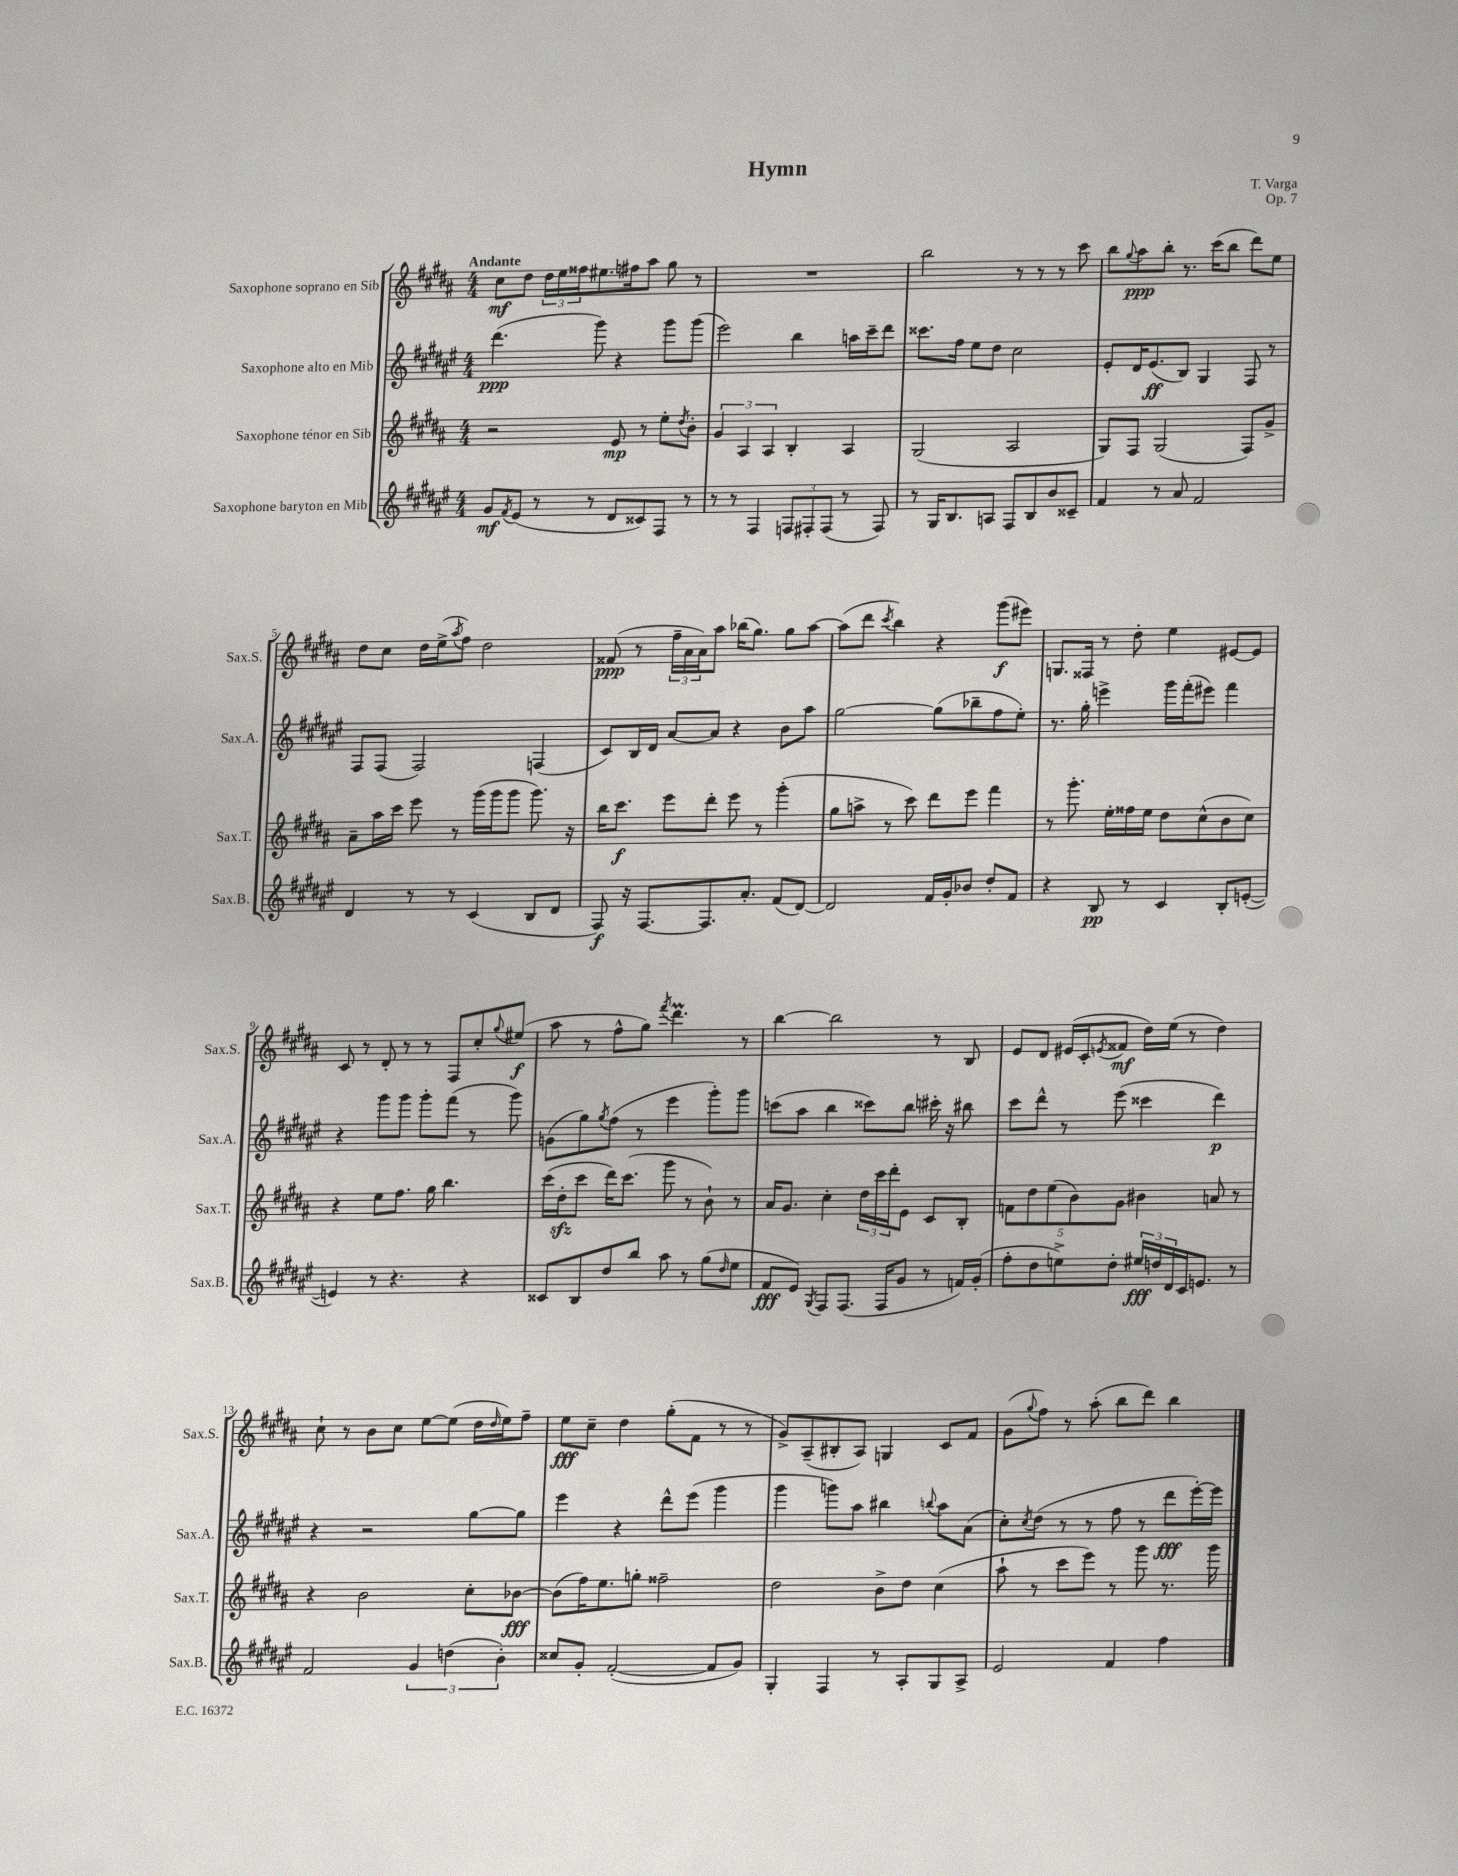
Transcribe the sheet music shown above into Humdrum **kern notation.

**kern	**kern	**kern	**kern
*staff4	*staff3	*staff2	*staff1
*clefG2	*clefG2	*clefG2	*clefG2
*k[f#c#g#d#a#e#]	*k[f#c#g#d#a#]	*k[f#c#g#d#a#e#]	*k[f#c#g#d#a#]
*M4/4	*M4/4	*M4/4	*M4/4
8g#	2r	(4.ddd#	8cc#
8qf#	.	.	.
(8e#	.	.	8dd#
8r	.	.	24dd#
.	.	.	24ee
.	.	.	24ff##
8r	.	8ggg#)	8.ee#
8d#	8e	4r	.
.	.	.	16ff#
8c##)	8r	.	8aa#
8F#	8ee'	8ggg#	8gg#
.	8qdd#	.	.
8r	8b'	(8ggg#	8r
=	=	=	=
8r	6g#	2eee#)	1r
8r	.	.	.
.	6A#	.	.
4F#	.	.	.
.	6A#	.	.
12F	4B'	4bb	.
12F#'	.	.	.
(12F#	.	.	.
8r	4A#	16aa	.
.	.	16ccc#~	.
8F#)	.	8ddd#	.
=	=	=	=
8r	(2G#	8.ccc##	2bb
16G#	.	.	.
8.B	.	16ff#	.
.	.	8ee#	.
8A	.	8dd#	.
8F#	2A#	2cc#	8r
8B	.	.	8r
8b	.	.	8r
8c##~	.	.	8ccc#
=	=	=	=
4f#	8G#)	8e#'	8bb
.	.	.	8qqgg#
.	8F#	16d#	8aa#
.	.	(8.e#	.
8r	(2G#	.	8bb'
8a#	.	8B)	8.r
2f#	.	4G#	.
.	.	.	(16ccc#
.	.	.	8bb
.	8F#)	8F#	8ddd#)
.	8g#^	8r	8ee
=	=	=	=
4d#	8a#~	8F#	8dd#
.	16aa#	(8F#	8cc#
.	16ccc#	.	.
8r	8eee	2F#)	16dd#
.	.	.	(16ee^
.	.	.	8qaa#
8r	8r	.	8ff#)
(4c#	(16ggg#	.	2dd#
.	16ggg#	.	.
.	8ggg#	.	.
8B	8.ggg#)	(4F	.
8d#	.	.	.
.	16r	.	.
=	=	=	=
8F#)	16bb	8c#)	(8f##
.	8.ccc#	.	.
16r	.	16B	8r
[8.F#	.	16d#	.
.	8eee	[8a#	24ff#~
.	.	.	24a#
.	.	.	24a#)
8.F#]	8ddd#'	8a#]	8aa#
.	8eee	4r	(16bb-
8.a#'	.	.	8.gg#)
.	8r	.	.
(8f#	(4ggg#'	8b	8gg#
[8d#)	.	8aa#	[8aa#
=	=	=	=
2d#]	8gg#	[2gg#	(8aa#]
.	8aa^	.	8ddd#
.	.	.	8qccc#
.	8r	.	4bb)
.	8ccc#)	.	.
16f#	8ddd#	(8gg#]	4r
16g#'	.	.	.
8b-	8eee	8bb-~	.
8dd#'	4fff#	8ff#	(8ggg#
8f#	.	8ee#')	8eee#)
=	=	=	=
4r	8r	8.r	8.G
.	8.ggg#'	.	.
.	.	16gg#'	16F##
8B	.	4eee^	8r
.	16ee'	.	.
8r	16ff##	.	8dd#'
.	16ee	.	.
4c#	8dd#	16ggg#	4ee
.	.	(16fff#'	.
.	(8cc#^^	8eee#)	.
8B'	8b	4fff#	[8e#
([8e'	8cc#)	.	8e#]
=	=	=	=
4e])	4r	4r	8c#
.	.	.	8r
8r	8ee	8ggg#	8d#'
4.r	8.ff#	8ggg#	8r
.	.	8ggg#'	8r
.	16gg#	.	.
.	4.bb	(8fff#	8F#
4r	.	8r	8cc#'
.	.	.	8qqgg#
.	.	8ggg#)	(8ee#
=	=	=	=
8c##	(16ccc#	(8g	8aa#
.	16dd#'	.	.
8B	8ccc#	8gg#)	8r
.	.	8qgg#	.
8dd#	16ddd#)	(8ff#	8ff#^^
.	(8.ccc#	.	.
8bb	.	8r	8gg#)
.	.	.	8qfff#
8aa#	8ggg#	4eee#	4.ddd#
8r	8r	.	.
(8gg#	8b`)	8ggg#')	.
16qqdd#	.	.	.
8ee#	8r	8ggg#	8r
=	=	=	=
8f#	16a#	(8ccc	[4bb
.	8.g#	.	.
8e#)	.	8aa#	.
8qG#	.	.	.
8F#	4cc#'	4bb	2bb]
(8.F#	.	.	.
.	24dd#	8ccc##)	.
.	24ccc#	.	.
16F#	.	.	.
.	24ddd#'	.	.
8g#	8e	8bb	.
8r	8c#	16ccc#'	8r
.	.	16r	.
16f)	8B'	8bb#	8B
(16g#'	.	.	.
=	=	=	=
8ff#'	10f	8ccc#	8e
.	10dd#	.	.
8dd#	.	8ddd#^^	8d#
.	(10ee	.	.
8ee^)	.	8r	(16e#
.	10b)	.	.
.	.	.	16c#'
.	.	.	8qe
8dd#'	.	(8eee#	8f##
.	10g#	.	.
24ee#	4b#	4ccc##	16dd#)
24dd	.	.	.
.	.	.	(16ee
24d#	.	.	.
16c#	.	.	8r
8.e	.	.	.
.	8a	4ddd#)	4dd#)
8r	8r	.	.
=	=	=	=
2f#	4r	4r	8cc#`
.	.	.	8r
.	2b	2r	8b
.	.	.	8cc#
6g#	.	.	[8ee
.	.	.	(8ee]
(6dd	.	.	.
.	8cc#'	[8gg#	16dd#
.	.	.	16qqdd#
.	.	.	16ee)
6b')	.	.	.
.	[8b-	8gg#]	8ff#~
=	=	=	=
8cc##	(8b-]	4eee#	8ee
8g#'	16ff#)	.	8cc#~
.	8.ee	.	.
([2f#'	.	4r	4dd#
.	8gg'	.	.
.	2ff##~	8ddd#^^	(8gg#'
.	.	(8eee#	8f#
8f#]	.	4ggg#	8r
8g#)	.	.	8r
=	=	=	=
4G#'	2dd#	4ggg#	8g#^)
.	.	.	(8A#~
4F#	.	8ggg)	8B#'
.	.	8aa#	8A#)
8r	8b^	4bb#	4G
8A#'	8dd#	.	.
.	.	8qqbb	.
8G#	(4cc#	8aa#	8c#
8A#^	.	(8a#	8f#
=	=	=	=
2e#	8aa#`	8cc#')	(8g#
.	.	8qcc#	8qqgg#
.	8r	(8dd#	8ff#)
.	8ccc#	8r	8r
.	8eee)	8r	(8aa#'
4f#	8r	8ff#	8bb
.	8ggg#	8r	8ddd#)
4ff#	8.r	8ddd#	4bb
.	.	[16eee#')	.
.	16ggg#	16eee#]	.
==	==	==	==
*-	*-	*-	*-
